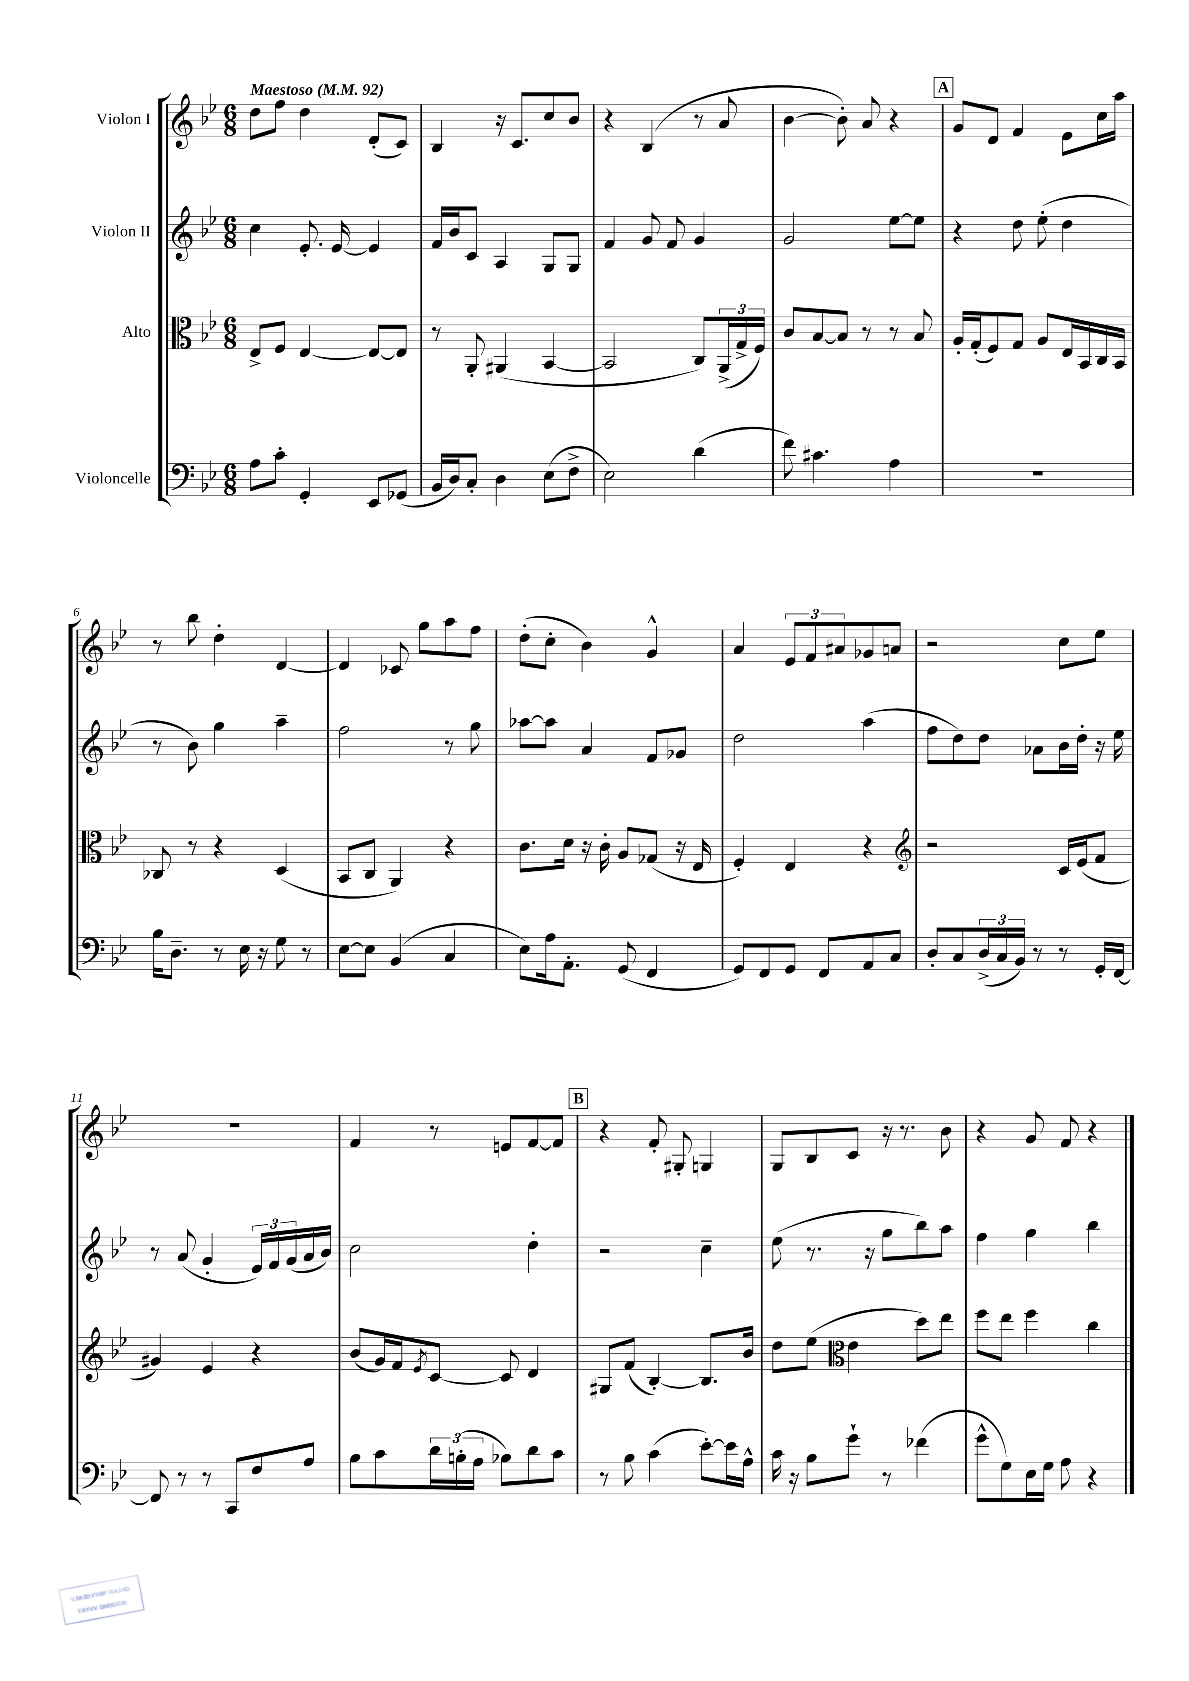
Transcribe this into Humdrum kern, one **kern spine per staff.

**kern	**kern	**kern	**kern
*staff4	*staff3	*staff2	*staff1
*clefF4	*clefC3	*clefG2	*clefG2
*k[b-e-]	*k[b-e-]	*k[b-e-]	*k[b-e-]
*M6/8	*M6/8	*M6/8	*M6/8
*MM92	*MM92	*MM92	*MM92
8A	8E-^	4cc	8dd
8c'	8F	.	8ff
4GG'	[4E-	8.e-'	4dd
.	.	[16e-	.
8EE-	8E-_	4e-]	(8d'
(8GG-	8E-]	.	8c)
=	=	=	=
16BB-	8r	16f	4B-
16D)	.	16b-	.
8C'	8AA'	8c	.
4D	(4AA#	4A	16r
.	.	.	8.c
(8E-	[4BB-	8G	8cc
8F^	.	8G	8b-
=	=	=	=
2E-)	2BB-]	4f	4r
.	.	8g	(4B-
.	.	8f	.
(4d	8C)	4g	8r
.	(24AA^	.	8a
.	24G^	.	.
.	24F)	.	.
=	=	=	=
8f)	8c	2g	[4b-
4.c#	[8B-	.	.
.	8B-]	.	8b-'])
.	8r	.	8a
4A	8r	[8ee-	4r
.	8B-	8ee-]	.
=	=	=	=
2.r	16A'	4r	8g
.	(16G'	.	.
.	8F)	.	8d
.	8G	8dd	4f
.	8A	(8ee-'	.
.	16E-	4dd	8e-
.	16BB-	.	.
.	16C	.	16cc
.	16BB-	.	16aa
=	=	=	=
16B-	8C-	8r	8r
8.D~	.	.	.
.	8r	8b-)	8bb-
8r	4r	4gg	4dd'
16E-	.	.	.
16r	.	.	.
8G	(4D	4aa~	[4d
8r	.	.	.
=	=	=	=
[8E-	8BB-	2ff	4d]
8E-]	8C	.	.
(4BB-	4AA)	.	8c-
.	.	.	8gg
4C	4r	8r	8aa
.	.	8gg	8ff
=	=	=	=
8E-)	8.c	[8aa-	(8dd'
16A	.	8aa-]	8cc'
8.AA'	16d	.	.
.	16r	4a	4b-)
.	16c'	.	.
(8GG	8A	.	.
4FF	(8G-	8f	4g^^
.	16r	8g-	.
.	16E-	.	.
=	=	=	=
8GG)	4F')	2dd	4a
8FF	.	.	.
8GG	4E-	.	12e-
.	.	.	12f
8FF	.	.	.
.	.	.	12a#
8AA	4r	(4aa	8g-
8C	.	.	8a
=	=	=	=
*	*clefG2	*	*
8D'	2r	8ff	2r
8C	.	8dd)	.
(24D^	.	8dd	.
24C	.	.	.
24BB-)	.	.	.
8r	.	8a-	.
8r	16c	16b-	8cc
.	(16e-	16dd'	.
16GG'	8f	16r	8ee-
[16FF	.	16ee-	.
=	=	=	=
8FF]	4g#)	8r	2.r
8r	.	(8a	.
8r	4e-	4g'	.
8CC	.	.	.
8F	4r	24e-)	.
.	.	24f	.
.	.	(24g	.
8A	.	16a	.
.	.	16b-)	.
=	=	=	=
8B-	(8b-	2cc	4f
8c	16g)	.	.
.	16f	.	.
.	8qe-	.	.
24d	[8c	.	8r
(24B'	.	.	.
24A	.	.	.
8B-)	8c]	.	8e
8d	4d	4dd'	[8f
8c	.	.	8f]
=	=	=	=
8r	8G#	2r	4r
8B-	(8f	.	.
(4c	[4B-')	.	8f'
.	.	.	8G#'
[8e-')	8.B-]	4cc~	4G
16e-]	.	.	.
16A^^	16b-	.	.
=	=	=	=
16c	8dd	(8ee-	8G
16r	.	.	.
8B-	(8ee-	8.r	8B-
*	*clefC3	*	*
8g`	4e-	.	8c
.	.	16r	.
8r	.	8gg	16r
.	.	.	8.r
(4f-	8dd)	8bb-)	.
.	8ee-	8aa	8b-
=	=	=	=
8g^^	8ff	4ff	4r
8G)	8ee-	.	.
16E-	4ff	4gg	8g
16G	.	.	.
8A	.	.	8f
4r	4cc	4bb-	4r
==	==	==	==
*-	*-	*-	*-
